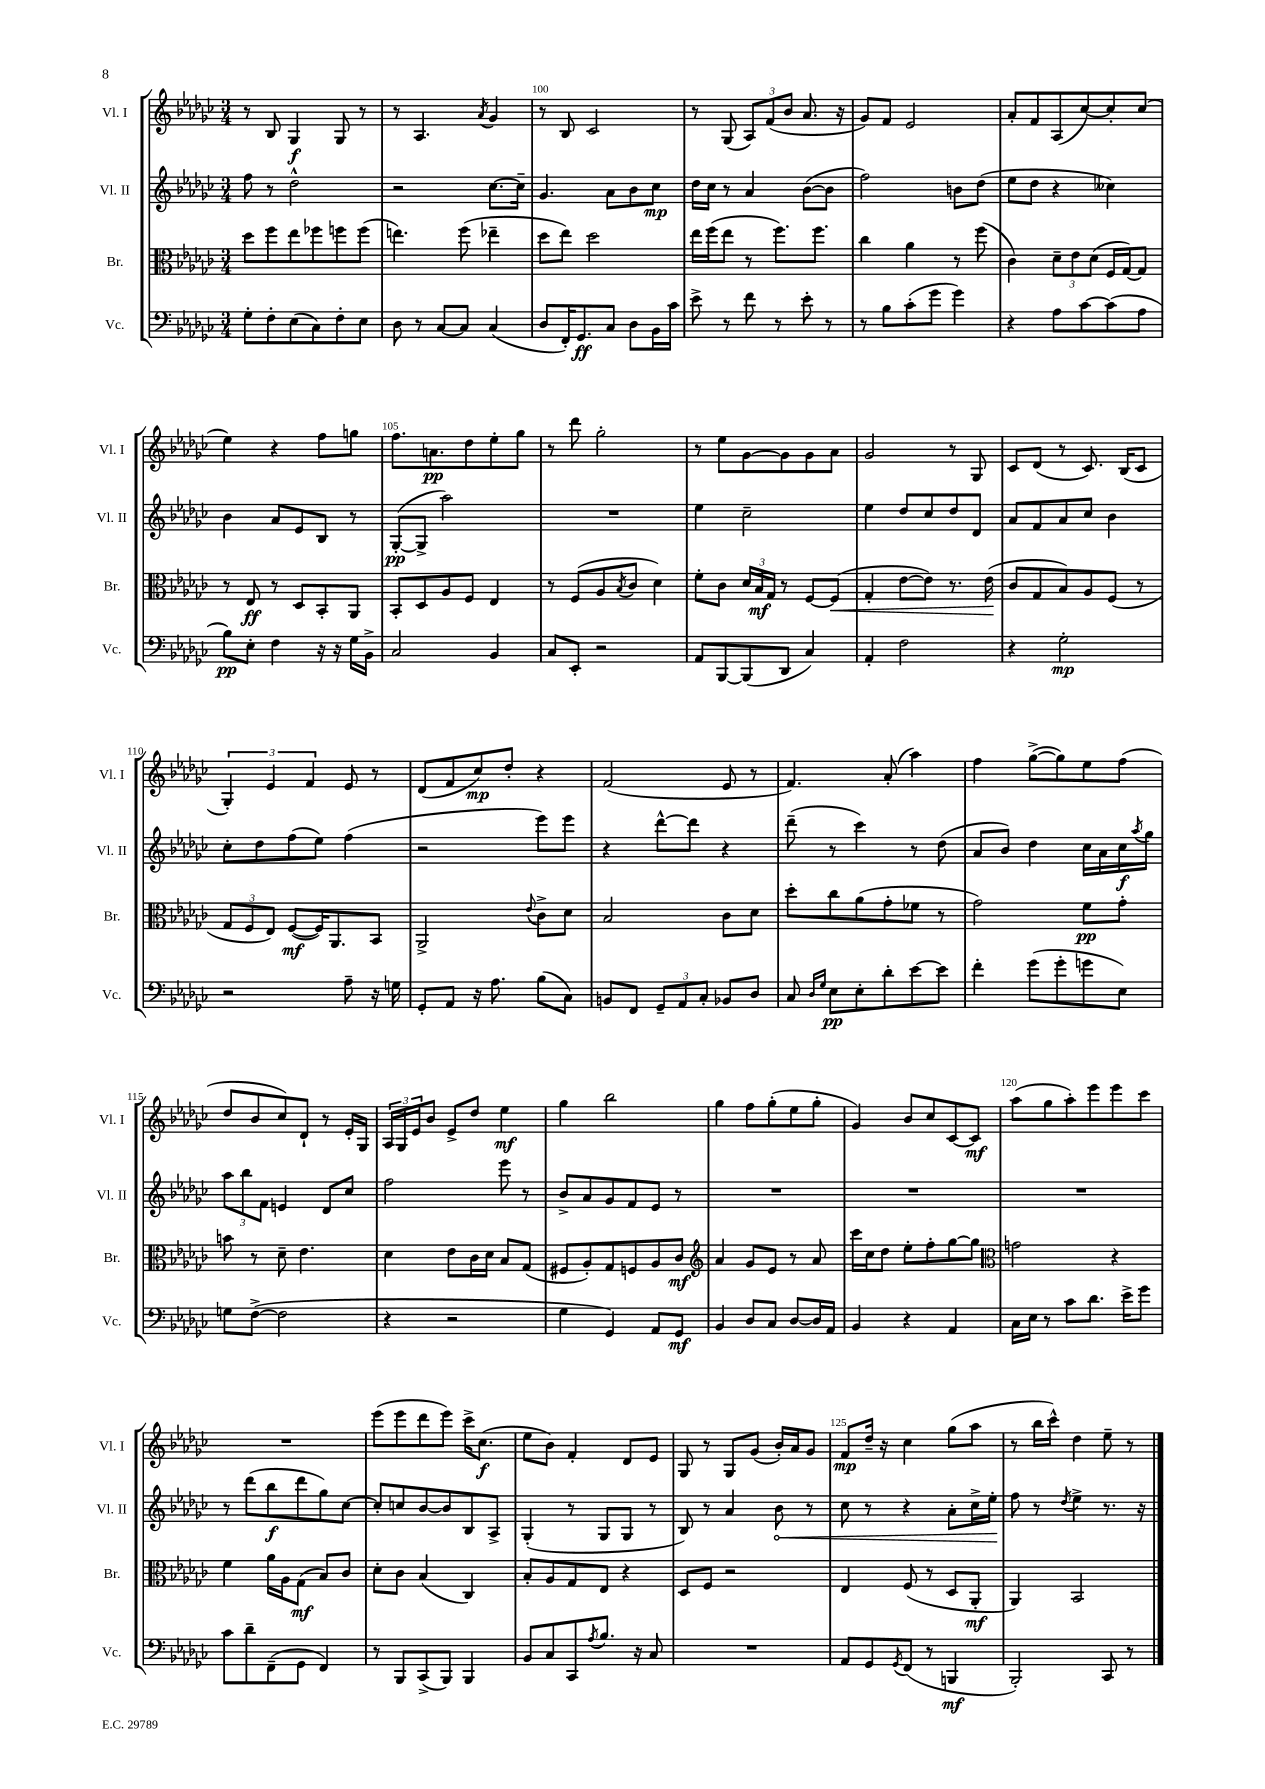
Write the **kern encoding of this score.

**kern	**dynam	**kern	**dynam	**kern	**dynam	**kern	**dynam
*part4	*part4	*part3	*part3	*part2	*part2	*part1	*part1
*staff4	*staff4	*staff3	*staff3	*staff2	*staff2	*staff1	*staff1
*I"Vc.	*	*I"Br.	*	*I"Vl. II	*	*I"Vl. I	*
*I'Vc.	*	*I'Br.	*	*I'Vl. II	*	*I'Vl. I	*
*clefF4	*	*clefC3	*	*clefG2	*	*clefG2	*
*k[b-e-a-d-g-c-]	*	*k[b-e-a-d-g-c-]	*	*k[b-e-a-d-g-c-]	*	*k[b-e-a-d-g-c-]	*
*M3/4	*	*M3/4	*	*M3/4	*	*M3/4	*
=98	=98	=98	=98	=98	=98	=98	=98
8G-'\L	.	8dd-\L	.	8ff\	.	8r	.
8F'\	.	8ff\	.	8r	.	8B-/	.
(8E-\	.	8ee-\	.	2dd-^^\	.	4G-/	f
8C-\)	.	8ff-X\	.	.	.	.	.
8F'\	.	8ffn\	.	.	.	8G-/	.
8E-\J	.	(8ff\J	.	.	.	8r	.
=99	=99	=99	=99	=99	=99	=99	=99
8D-\	.	4.een\)	.	2r	.	8r	.
8r	.	.	.	.	.	4.A-/	.
[8C-/L	.	.	.	.	.	.	.
8C-/J]	.	(8ff\	.	.	.	.	.
.	.	.	.	.	.	8qa-/	.
(4C-/	.	4ee-X~\	.	[8.cc-\L	.	4g-/	.
.	.	.	.	16cc-~\Jk]	.	.	.
=100	=100	=100	=100	=100	=100	=100	=100
8D-/L	.	8dd-\L	.	4.g-/	.	8r	.
16FF'/K)	.	8ee-\J)	.	.	.	8B-/	.
8.GG-/	ff	.	.	.	.	.	.
.	.	2dd-\	.	.	.	2c-/	.
8C-/J	.	.	.	8a-\L	.	.	.
8D-\L	.	.	.	8b-\	.	.	.
16BB-\L	.	.	.	8cc-\J	mp	.	.
16c-\JJ	.	.	.	.	.	.	.
=101	=101	=101	=101	=101	=101	=101	=101
8e-^\	.	16ee-\LL	.	16dd-\LL	.	8r	.
.	.	(16ff\J	.	16cc-\JJ	.	.	.
8r	.	8ee-\J	.	8r	.	(8G-/	.
8f\	.	8r	.	4a-/	.	12A-/L)	.
.	.	.	.	.	.	(12f/	.
8r	.	8.ff\L)	.	.	.	.	.
.	.	.	.	.	.	12b-/J	.
8e-'\	.	.	.	([8b-\L	.	8.a-/	.
.	.	8.ff\J	.	.	.	.	.
8r	.	.	.	8b-\J]	.	.	.
.	.	.	.	.	.	16r	.
=102	=102	=102	=102	=102	=102	=102	=102
8r	.	4cc-\	.	2ff\)	.	8g-/L)	.
8B-\L	.	.	.	.	.	8f/J	.
(8c-'\	.	4a-\	.	.	.	2e-/	.
8g-\J	.	.	.	.	.	.	.
4g-\)	.	8r	.	8bn\L	.	.	.
.	.	(8ff\	.	(8dd-\J	.	.	.
=103	=103	=103	=103	=103	=103	=103	=103
4r	.	4c-\)	.	8ee-\L	.	8a-'/L	.
.	.	.	.	8dd-\J	.	8f/	.
8A-\L	.	12d-~\L	.	4r	.	(8A-/	.
.	.	12e-\	.	.	.	.	.
[8c-\	.	.	.	.	.	[8cc-/)	.
.	.	(12d-\J	.	.	.	.	.
(8c-\]	.	16F/LL	.	4cc--X\)	.	8cc-'/]	.
.	.	[16G-/J)	.	.	.	.	.
8A-\J	.	8G-/J]	.	.	.	(8cc-/J	.
!!LO:LB:g=z
=104	=104	=104	=104	=104	=104	=104	=104
8B-\L)	pp	8r	.	4b-\	.	4ee-\)	.
8E-'\J	.	8E-/	ff	.	.	.	.
4F\	.	8r	.	8a-/L	.	4r	.
.	.	8D-/L	.	8e-/	.	.	.
16r	.	8BB-'/	.	8B-/J	.	8ff\L	.
16r	.	.	.	.	.	.	.
16G-\LL	.	8AA-/J	.	8r	.	8ggn\J	.
16BB-^\JJ	.	.	.	.	.	.	.
=105	=105	=105	=105	=105	=105	=105	=105
2C-/	.	8BB-'/L	.	([8G-'/L	pp	8.ff\L	.
.	.	8D-/	.	8G-^/J]	.	.	.
.	.	.	.	.	.	8.an\	pp
.	.	8A-/	.	2aa-\)	.	.	.
.	.	8F/J	.	.	.	8dd-\	.
4BB-/	.	4E-/	.	.	.	8ee-'\	.
.	.	.	.	.	.	8gg-\J	.
=106	=106	=106	=106	=106	=106	=106	=106
8C-/L	.	8r	.	2.r	.	8r	.
8EE-'/J	.	(8F/L	.	.	.	8ddd-\	.
2r	.	8A-/	.	.	.	2gg-'\	.
.	.	8qB-/	.	.	.	.	.
.	.	8c-/J	.	.	.	.	.
.	.	4d-\)	.	.	.	.	.
=107	=107	=107	=107	=107	=107	=107	=107
8AA-/L	.	8f'\L	.	4ee-\	.	8r	.
[8BBB-/	.	8c-\J	.	.	.	8ee-\L	.
(8BBB-/]	.	24d-/LL	.	2cc-~\	.	[8g-\	.
.	.	24B-/	mf	.	.	.	.
.	.	24G-/JJ	.	.	.	.	.
8DD-/J	.	8r	.	.	.	8g-\]	.
4C-/)	.	[8F/L	.	.	.	8g-\	.
!	!	!	!LO:HP:b	!	!	!	!
.	.	(8F/J]	<	.	.	8a-\J	.
=108	=108	=108	=108	=108	=108	=108	=108
4AA-'/	.	4G-'/	.	4ee-\	.	2g-/	.
2F\	.	[8e-\L	.	8dd-/L	.	.	.
.	.	8e-\J])	.	8cc-/	.	.	.
.	.	8.r	.	8dd-/	.	8r	.
.	.	.	.	8d-/J	.	8G-/	.
.	.	(16e-\	.	.	.	.	.
.	.	.	[	.	.	.	.
=109	=109	=109	=109	=109	=109	=109	=109
4r	.	8c-/L	.	8a-/L	.	8c-/L	.
.	.	8G-/	.	8f/	.	(8d-/J	.
2G-'\	mp	8B-/)	.	8a-/	.	8r	.
.	.	8A-/	.	8cc-/J	.	8.c-/)	.
.	.	(8F/J	.	4b-\	.	.	.
.	.	.	.	.	.	(16B-/KL	.
.	.	8r	.	.	.	8c-/J	.
!!LO:LB:g=z
=110	=110	=110	=110	=110	=110	=110	=110
2r	.	12G-/L	.	8cc-'\L	.	6G-'/)	.
.	.	12F/	.	.	.	.	.
.	.	.	.	8dd-\	.	.	.
.	.	12E-/J)	.	.	.	6e-/	.
.	.	([8F/L	mf	(8ff\	.	.	.
.	.	.	.	.	.	6f/	.
.	.	16F/K])	.	8ee-\J)	.	.	.
.	.	8.AA-/	.	.	.	.	.
8A-~\	.	.	.	(4ff\	.	8e-/	.
16r	.	8BB-/J	.	.	.	8r	.
16Gn\	.	.	.	.	.	.	.
=111	=111	=111	=111	=111	=111	=111	=111
8GG-'/L	.	2AA-^/	.	2r	.	(8d-/L	.
8AA-/J	.	.	.	.	.	8f/	.
16r	.	.	.	.	.	8cc-/)	mp
8.A-\	.	.	.	.	.	.	.
.	.	.	.	.	.	8dd-'/J	.
.	.	8qqe-/	.	.	.	.	.
(8B-\L	.	8c-^\L	.	8eee-\L)	.	4r	.
8C-\J)	.	8d-\J	.	8eee-\J	.	.	.
=112	=112	=112	=112	=112	=112	=112	=112
8BBn/L	.	2B-/	.	4r	.	(2f/	.
8FF/J	.	.	.	.	.	.	.
12GG-~/L	.	.	.	[8ddd-^^\L	.	.	.
12AA-/	.	.	.	.	.	.	.
.	.	.	.	8ddd-\J]	.	.	.
12C-'/J	.	.	.	.	.	.	.
8BB-X/L	.	8c-\L	.	4r	.	8e-/	.
8D-/J	.	8d-\J	.	.	.	8r	.
=113	=113	=113	=113	=113	=113	=113	=113
8C-/	.	8dd-'\L	.	(8ddd-~\	.	4.f/)	.
16qqD-/LL	.	.	.	.	.	.	.
16qqG-/JJ	.	.	.	.	.	.	.
8E-\L	pp	8cc-\	.	8r	.	.	.
8E-'\	.	(8a-\	.	4ccc-\)	.	.	.
8d-'\	.	8g-'\	.	.	.	(8a-'/	.
[8e-\	.	8f-X\J	.	8r	.	4aa-\)	.
8e-\J]	.	8r	.	(8dd-\	.	.	.
=114	=114	=114	=114	=114	=114	=114	=114
4f'\	.	2g-\)	.	8a-/L	.	4ff\	.
.	.	.	.	8b-/J)	.	.	.
(8g-\L	.	.	.	4dd-\	.	([8gg-^\L	.
8g-'\	.	.	.	.	.	8gg-\])	.
8gn\	.	8f\L	pp	16cc-\LL	.	8ee-\	.
.	.	.	.	16a-\	.	.	.
8E-\J)	.	8g-'\J	.	16cc-\	f	(8ff\J	.
.	.	.	.	8qaa-/	.	.	.
.	.	.	.	16gg-\JJ	.	.	.
!!LO:LB:g=z
=115	=115	=115	=115	=115	=115	=115	=115
8Gn\L	.	8bn\	.	12aa-\L	.	8dd-/L	.
.	.	.	.	12bb-\	.	.	.
([8F^\J	.	8r	.	.	.	8b-/	.
.	.	.	.	12f\J	.	.	.
2F\]	.	8d-~\	.	4en/	.	8cc-/)	.
.	.	4.e-\	.	.	.	8d-`/J	.
.	.	.	.	8d-/L	.	8r	.
.	.	.	.	8cc-/J	.	16e-'/LL	.
.	.	.	.	.	.	16G-/JJ	.
=116	=116	=116	=116	=116	=116	=116	=116
4r	.	4d-\	.	2ff\	.	24A-/LL	.
.	.	.	.	.	.	24G-/	.
.	.	.	.	.	.	24e-/J	.
.	.	.	.	.	.	8b-/J	.
2r	.	8e-\L	.	.	.	8e-^/L	.
.	.	16c-\L	.	.	.	8dd-/J	.
.	.	16d-\JJ	.	.	.	.	.
.	.	8B-/L	.	8eee-\	.	4ee-\	mf
.	.	(8G-/J	.	8r	.	.	.
=117	=117	=117	=117	=117	=117	=117	=117
4G-\	.	8F#X/L	.	8b-^/L	.	4gg-\	.
.	.	8A-'/)	.	8a-/	.	.	.
4GG-/)	.	8G-/	.	8g-/	.	2bb-\	.
.	.	8Fn/	.	8f/	.	.	.
8AA-/L	.	8A-/	.	8e-/J	.	.	.
8GG-/J	mf	8c-/J	mf	8r	.	.	.
=118	=118	=118	=118	=118	=118	=118	=118
*	*	*clefG2	*	*	*	*	*
4BB-/	.	4a-/	.	2.r	.	4gg-\	.
8D-/L	.	8g-/L	.	.	.	8ff\L	.
8C-/J	.	8e-/J	.	.	.	(8gg-'\	.
[8D-/L	.	8r	.	.	.	8ee-\	.
16D-/L]	.	8a-/	.	.	.	8gg-'\J	.
16AA-/JJ	.	.	.	.	.	.	.
=119	=119	=119	=119	=119	=119	=119	=119
4BB-/	.	16ccc-\LL	.	2.r	.	4g-/)	.
.	.	16cc-\J	.	.	.	.	.
.	.	8dd-\J	.	.	.	.	.
4r	.	8ee-'\L	.	.	.	8b-/L	.
.	.	8ff'\	.	.	.	8cc-/	.
4AA-/	.	[8gg-\	.	.	.	[8c-/	.
.	.	8gg-\J]	.	.	.	8c-/J]	mf
=120	=120	=120	=120	=120	=120	=120	=120
*	*	*clefC3	*	*	*	*	*
16C-\LL	.	2gn\	.	2.r	.	(8aa-\L	.
16E-\JJ	.	.	.	.	.	.	.
8r	.	.	.	.	.	8gg-\	.
8c-\L	.	.	.	.	.	8aa-'\)	.
8.d-\J	.	.	.	.	.	8eee-\	.
.	.	4r	.	.	.	8eee-\	.
16e-^\KL	.	.	.	.	.	.	.
8g-\J	.	.	.	.	.	8ccc-\J	.
!!LO:LB:g=z
=121	=121	=121	=121	=121	=121	=121	=121
8c-\L	.	4f\	.	8r	.	2.r	.
8d-~\	.	.	.	(8ddd-\L	.	.	.
(8FF~\	.	16a-\LL	.	8bb-\	f	.	.
.	.	16A-\J	.	.	.	.	.
8GG-\J	.	(8G-\J	mf	8ddd-\	.	.	.
4FF/)	.	8B-/L)	.	8gg-\)	.	.	.
.	.	8c-/J	.	[8cc-\J	.	.	.
=122	=122	=122	=122	=122	=122	=122	=122
8r	.	8d-'\L	.	8cc-'/L]	.	(8eee-\L	.
8BBB-/L	.	8c-\J	.	8ccn/	.	8eee-\	.
(8CC-^/	.	(4B-/	.	[8b-/	.	8ddd-\	.
8BBB-/J)	.	.	.	8b-/]	.	8eee-\J)	.
4BBB-/	.	4C-/)	.	8B-/	.	16ccc-^\KL	.
.	.	.	.	.	.	(8.cc-\J	f
.	.	.	.	8A-^/J	.	.	.
=123	=123	=123	=123	=123	=123	=123	=123
8BB-/L	.	8B-'/L	.	(4G-'/	.	8ee-\L	.
8C-/	.	8A-/	.	.	.	8b-\J)	.
8CC-/	.	8G-/	.	8r	.	4f'/	.
8qA-/	.	.	.	.	.	.	.
8.B-/J	.	8E-/J	.	8G-/L	.	.	.
.	.	4r	.	8G-/J	.	8d-/L	.
16r	.	.	.	.	.	.	.
8C-/	.	.	.	8r	.	8e-/J	.
=124	=124	=124	=124	=124	=124	=124	=124
2.r	.	8D-/L	.	8B-/)	.	8G-/	.
.	.	8F/J	.	8r	.	8r	.
.	.	2r	.	4a-/	.	8G-/L	.
.	.	.	.	.	.	(8g-/J	.
!	!	!	!	!	!LO:HP:b	!	!
.	.	.	.	8b-\	<	16b-'/LL)	.
.	.	.	.	.	.	16a-/J	.
.	.	.	.	8r	.	8g-/J	.
=125	=125	=125	=125	=125	=125	=125	=125
8AA-/L	.	4E-/	.	8cc-\	.	8f/L	mp
8GG-/	.	.	.	8r	.	16dd-~/Jk	.
.	.	.	.	.	.	16r	.
8qGG-/	.	.	.	.	.	.	.
(8FF/J	.	(8F/	.	4r	.	4cc-\	.
8r	.	8r	.	.	.	.	.
4BBBn/	mf	8D-/L	.	8a-'\L	.	(8gg-\L	.
.	.	8AA-'/J	mf	16cc-^\L	.	8aa-\J	.
.	.	.	.	16ee-'\JJ	.	.	.
.	.	.	.	.	[	.	.
=126	=126	=126	=126	=126	=126	=126	=126
2BBB-'/)	.	4AA-/)	.	8ff\	.	8r	.
.	.	.	.	8r	.	16bb-\LL	.
.	.	.	.	.	.	16ccc-^^\JJ)	.
.	.	.	.	8qdd-/	.	.	.
.	.	2BB-/	.	4ee-^\	.	4dd-\	.
8CC-/	.	.	.	8.r	.	8ee-~\	.
8r	.	.	.	.	.	8r	.
.	.	.	.	16r	.	.	.
==	==	==	==	==	==	==	==
*-	*-	*-	*-	*-	*-	*-	*-
